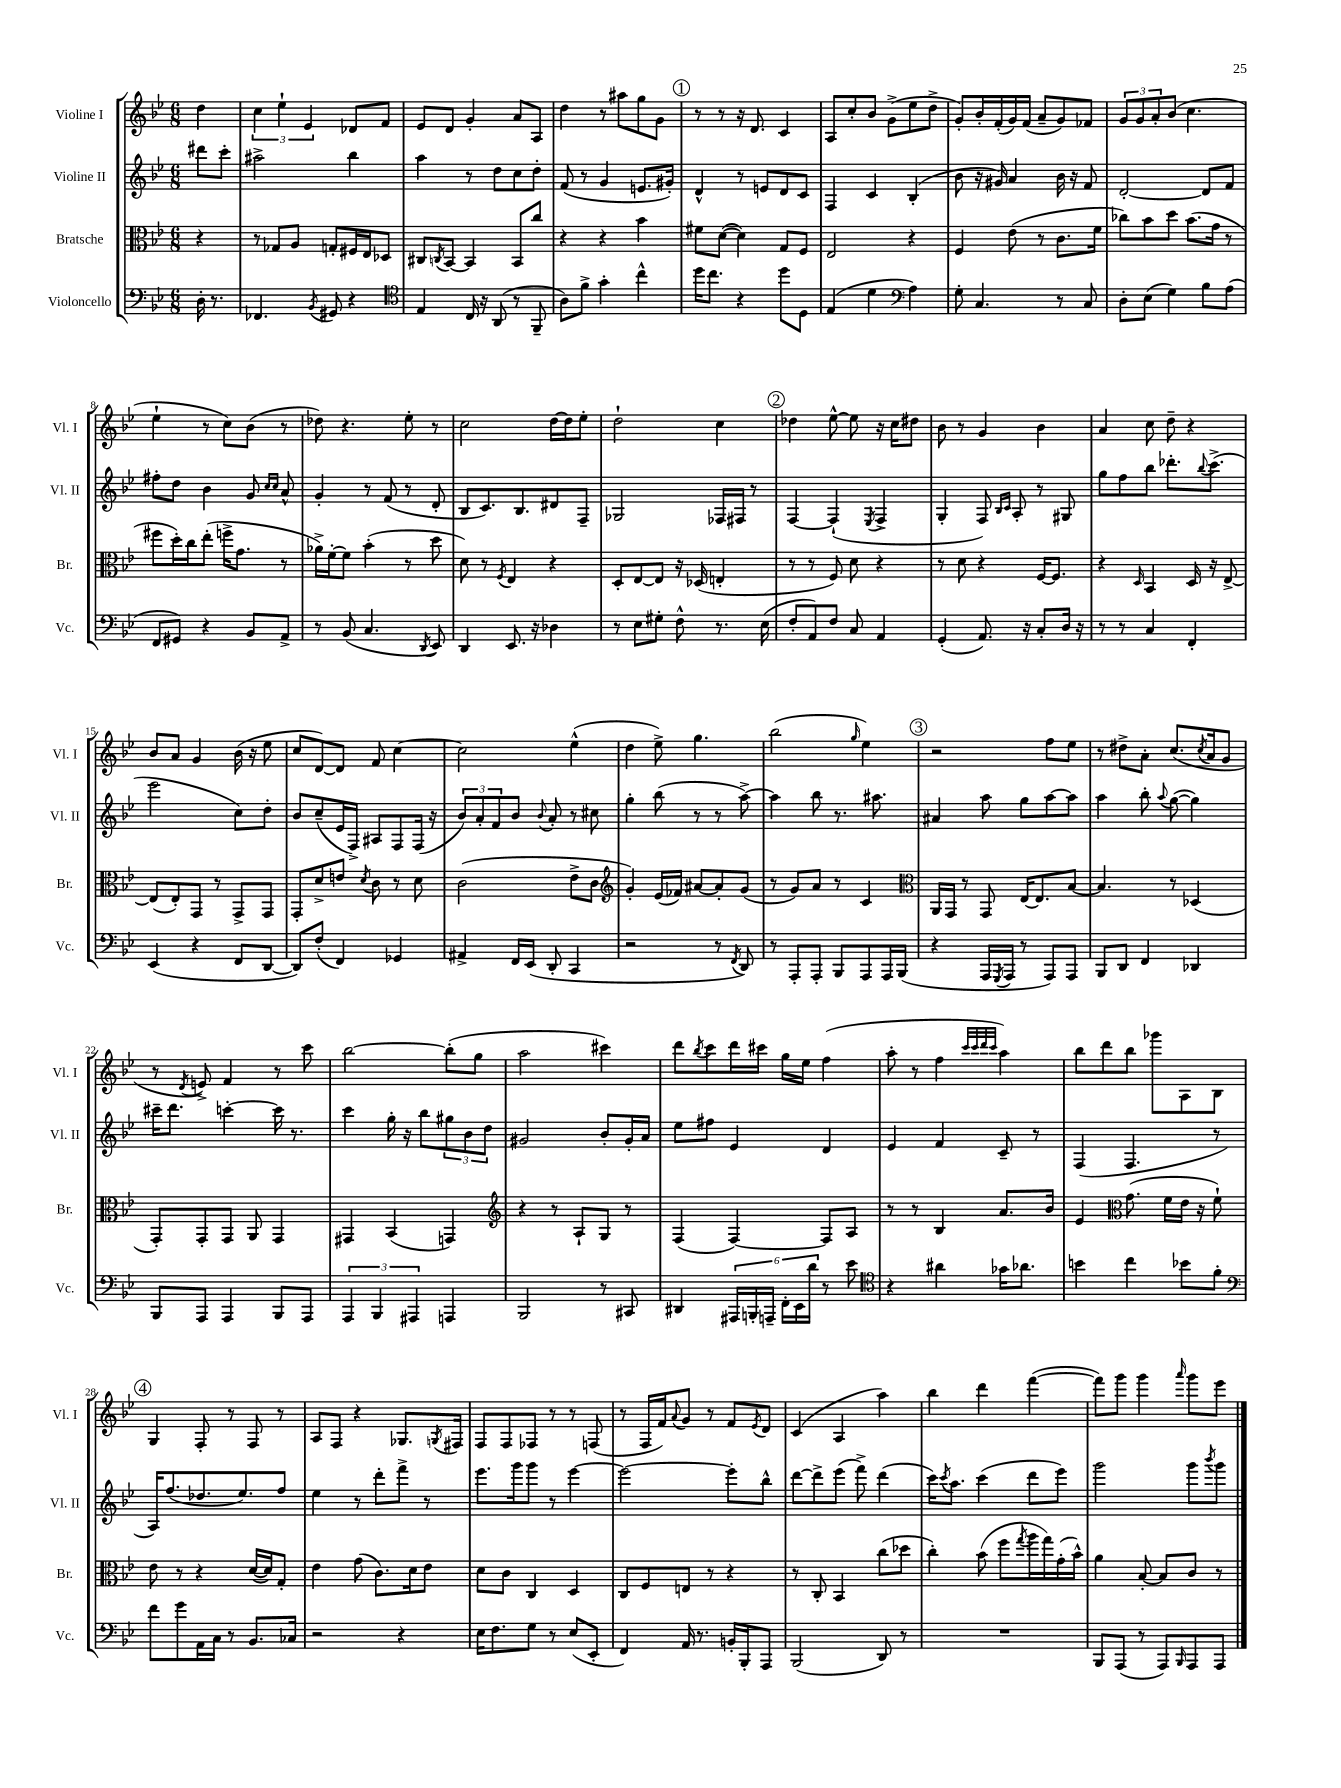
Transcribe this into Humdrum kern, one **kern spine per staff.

**kern	**kern	**kern	**kern
*part4	*part3	*part2	*part1
*staff4	*staff3	*staff2	*staff1
*I"Violoncello	*I"Bratsche	*I"Violine II	*I"Violine I
*I'Vc.	*I'Br.	*I'Vl. II	*I'Vl. I
*clefF4	*clefC3	*clefG2	*clefG2
*k[b-e-]	*k[b-e-]	*k[b-e-]	*k[b-e-]
*M6/8	*M6/8	*M6/8	*M6/8
=	=	=	=
16D'\	4r	8ddd#X\L	4dd\
8.r	.	.	.
.	.	8ccc'\J	.
=1	=1	=1	=1
4.FF-X/	8r	2aa#X^\	6cc\
.	8G-X/L	.	.
.	.	.	6ee-`\
.	8A/J	.	.
.	.	.	6e-/
8qBB-/	.	.	.
8GG#X/	8Gn'/L	.	.
4r	16F#X/L	4bb-\	8d-X/L
.	16E-/J	.	.
.	8D-X/J	.	8f/J
=2	=2	=2	=2
*clefC4	*	*	*
4E-/	8C#X/L	4aa\	8e-/L
.	8qCn/	.	.
.	[8BB-/J	.	8d/J
16C/	4BB-/]	8r	4g'/
16r	.	.	.
(8AA/	.	8dd\L	.
8r	8BB-/L	8cc\	8a/L
8FF~/	8cc/J	8dd'\J	8A/J
=3	=3	=3	=3
8A\L)	4r	(8f/	4dd\
8f^\J	.	8r	.
4g'\	4r	4g/	8r
.	.	.	8aa#X\L
4cc^^\	4b-\	8.en/L	8gg\
.	.	.	8g\J
.	.	16g#X'/Jk)	.
!!LO:REH:place=s1:t=1
=4	=4	=4	=4
16dd\KL	8f#X\L	4d^^/	8r
8.cc\J	.	.	.
.	([8d\J	.	8r
4r	4d\])	8r	16r
.	.	.	8.d/
.	.	8en/L	.
8dd\L	8G/L	8d/	4c/
8D\J	8F/J	8c/J	.
=5	=5	=5	=5
(4E-/	2E-/	4F/	8A/L
.	.	.	8cc'/
4d\	.	4c/	8b-/J
.	.	.	(8g^\L
*clefF4	*	*	*
4A\)	4r	(4B-'/	8ee-\
.	.	.	8dd^\J
=6	=6	=6	=6
8G'\	4F/	8b-\	8g'/L)
4.C/	.	16r	16b-'/L
.	.	16g#X/)	(16f'/
.	(8e-\	4a/	16g/)
.	.	.	(16f/JJ
.	8r	.	8a~/L
8r	8.c\L	16b-\	8g/)
.	.	16r	.
8C/	.	8f/	8f-X/J
.	16f\Jk	.	.
=7	=7	=7	=7
8D'\L	8cc-X\L)	[2d'/	12g/L
.	.	.	12g/
(8E-\J	8b-\	.	.
.	.	.	12a'/
4G\)	8dd\J	.	(8b-/J
.	(8.b-\L	.	4.cc\
8B-\L	.	8d/L]	.
.	16g\Jk	.	.
(8A\J	8r	8f/J	.
!!LO:LB:g=z
=8	=8	=8	=8
8FF/L	8ff#X\L	8ff#X'\L	4ee-`\
8GG#X/J)	16dd'\L)	8dd\J	.
.	16cc\J	.	.
4r	(8ee-'\J	4b-\	8r
.	16ffn^\KL	.	8cc\L)
.	8.g\J	.	.
8BB-/L	.	8g/	(8b-\J
.	.	16qqcc/LL	.
.	.	16qqcc/JJ	.
8AA^/J	8r	8a^^/	8r
=9	=9	=9	=9
8r	16a-X^\LL)	4g'/	8dd-X\)
.	[16f'\J	.	.
(8BB-/	8f\J]	.	4.r
4.C/	(4b-'\	8r	.
.	.	(8f/	.
.	8r	8r	8ee-'\
8qDD/	.	.	.
8EE-/)	8dd\	8d'/	8r
=10	=10	=10	=10
4DD/	8d\)	8B-/L	2cc\
.	8r	8.c/)	.
.	8qF/	.	.
8.EE-/	4E-/	.	.
.	.	8.B-/	.
16r	.	.	.
4D-X\	4r	8d#X/	[16dd\LL
.	.	.	16dd\J]
.	.	8F~/J	8ee-'\J
=11	=11	=11	=11
8r	8D'/L	2G-X/	2dd`\
8E-\L	[8E-/	.	.
8G#X'\J	8E-/J]	.	.
8F^^\	16r	.	.
.	(16D-X/	.	.
8.r	4En'/	16F-X/LL	4cc\
.	.	16F#X/JJ	.
.	.	8r	.
(16E-\	.	.	.
!!LO:REH:place=s1:t=2
=12	=12	=12	=12
8F'/L	8r	[4F/	4dd-X\
8AA/)	8r	.	.
8F/J	8F/)	(4F`/]	[8ee-^^\
8C/	8d\	.	8ee-\]
.	.	8qE-/	.
4AA/	4r	4F^/	16r
.	.	.	16cc\KL
.	.	.	8dd#X\J
=13	=13	=13	=13
(4GG'/	8r	4G'/	8b-\
.	8d\	.	8r
8.AA/)	4r	8F/)	4g/
.	.	16qqB-/LL	.
.	.	16qqc/JJ	.
.	.	8A'/	.
16r	.	.	.
8C'/L	[16F/KL	8r	4b-\
.	8.F/J]	.	.
16D/Jk	.	8G#X/	.
16r	.	.	.
=14	=14	=14	=14
8r	4r	8gg\L	4a/
8r	.	8ff\	.
.	16qqD/	.	.
4C/	4BB-/	8bb-\J	8cc\
.	.	8.ddd-X'\L	8dd~\
4FF'/	16D/	.	4r
.	.	8qqbb-/	.
.	16r	(8.ccc^\J	.
.	[8E-^/	.	.
!!LO:LB:g=z
=15	=15	=15	=15
(4EE-/	(8E-/L]	2eee-\	8b-/L
.	8E-'/)	.	8a/J
4r	8GG/J	.	4g/
.	8r	.	.
8FF/L	8GG^/L	8cc\L)	(16b-\
.	.	.	16r
[8DD/J	8GG/J	8dd'\J	8ee-\
=16	=16	=16	=16
8DD/L])	8GG'/L	8b-/L	8cc/L
(8F'/J	8d^/	(8cc~/	[8d/)
4FF/)	8en/J	16e-/L	8d/J]
.	.	16F^/JJ)	.
.	8qd/	.	.
.	8c\	8A#X/L	8f/
4GG-X/	8r	8F/	[4cc\
.	8d\	(16F/Jk	.
.	.	16r	.
=17	=17	=17	=17
4AA#X^/	(2c\	12b-/L)	2cc\]
.	.	12a'/	.
.	.	12f/	.
16FF/LL	.	8b-/J	.
(16EE-/JJ	.	.	.
.	.	8qqb-/	.
8DD'/	.	8a'/	.
4CC/	8e-^\L	8r	(4ee-^^\
.	8c\J	8cc#X\	.
=18	=18	=18	=18
*	*clefG2	*	*
2r	4g'/)	4gg'\	4dd\
.	(16e-/LL	(8bb-\	8ee-^\)
.	16f-X/JJ)	.	.
.	[8a#X/L	8r	4.gg\
8r	8a#'/]	8r	.
8qFF/	.	.	.
8DD/)	(8g/J	[8aa^\)	.
=19	=19	=19	=19
8r	8r	4aa\]	(2bb-\
8AAA'/L	8g/L)	.	.
8AAA'/J	8a/J	8bb-\	.
8BBB-/L	8r	8.r	.
.	.	.	16qqgg/
8AAA/	4c/	.	4ee-\)
.	.	8.aa#X\	.
16AAA/L	.	.	.
(16BBB-/JJ	.	.	.
!!LO:REH:place=s1:t=3
=20	=20	=20	=20
*	*clefC3	*	*
4r	16AA/LL	4a#X/	2r
.	16GG/JJ	.	.
.	8r	.	.
16AAA/LL	8GG/	8aa\	.
8qGGG/	.	.	.
16AAA/JJ	.	.	.
8r	[16E-/KL	8gg\L	.
.	8.E-/]	.	.
8AAA/L)	.	[8aa\	8ff\L
8AAA/J	[8B-/J	8aa\J]	8ee-\J
=21	=21	=21	=21
8BBB-/L	4.B-/]	4aa\	8r
8DD/J	.	.	8dd#X^\L
4FF/	.	8bb-'\	8a'\J
.	.	8qqaa/	.
.	8r	([8gg\	(8.cc/L
4DD-X/	(4D-X/	4gg\])	.
.	.	.	8qcc/
.	.	.	16a/k
.	.	.	8g/J
!!LO:LB:g=z
=22	=22	=22	=22
8BBB-/L	8GG'/L)	16ccc#X~\KL	8r
.	.	8.ddd\J	.
.	.	.	8qd/
8AAA/J	8GG'/	.	8en^/)
4AAA/	8GG/J	[4cccn'\	4f/
.	8AA/	.	.
8BBB-/L	4GG/	16ccc\]	8r
.	.	8.r	.
8AAA/J	.	.	8ccc\
=23	=23	=23	=23
6AAA/	4GG#X/	4ccc\	[2bb-\
6BBB-/	.	.	.
.	(4BB-/	16gg'\	.
.	.	16r	.
6AAA#X/	.	.	.
.	.	8bb-\L	.
4AAAn/	4GGn/)	12gg#X\	(8bb-'\L]
.	.	12b-\	.
.	.	.	8gg\J
.	.	12dd\J	.
=24	=24	=24	=24
*	*clefG2	*	*
2BBB-/	4r	2g#X/	2aa\
.	8r	.	.
.	8A`/L	.	.
8r	8G/J	8b-'/L	4ccc#X\)
8CC#X/	8r	16g#'/L	.
.	.	16a/JJ	.
=25	=25	=25	=25
4DD#X/	(4F/	8ee-\L	8ddd\L
.	.	.	8qbb-/
.	.	8ff#X\J	8ccc\
24AAA#X/LL	[4F/)	4e-/	16ddd\L
24BBBn'/	.	.	.
.	.	.	16ccc#X\JJ
24AAAn~/JJ	.	.	.
24FF'\LL	.	.	16gg\LL
24EE-\	.	.	.
.	.	.	16ee-\JJ
24d\JJ	.	.	.
8r	8F/L]	4d/	(4ff\
8e-\	8A/J	.	.
=26	=26	=26	=26
*clefC4	*	*	*
4r	8r	4e-/	8aa'\
.	8r	.	8r
4a#X\	4B-/	4f/	4ff\
.	.	.	32qqccc/LLL
.	.	.	32qqccc/
.	.	.	32qqddd/
.	.	.	32qqccc/JJJ
16g-X\KL	8.a/L	8c~/	4aa\)
8.a-X\J	.	.	.
.	.	8r	.
.	16b-/Jk	.	.
=27	=27	=27	=27
4bn\	4e-/	(4F/	8bb-\L
.	.	.	8ddd\
*	*clefC3	*	*
4cc\	(8.g\	4.F/	8bb-\J
.	.	.	8ggg-X\L
.	16f\LL	.	.
8b-X\L	16e-\JJ	.	8A\
.	16r	.	.
8f'\J	8f`\)	8r	8B-\J
!!LO:LB:g=z
!!LO:REH:place=s1:t=4
=28	=28	=28	=28
*clefF4	*	*	*
8f\L	8e-\	16A/KL)	4G/
.	.	(8.ff/	.
8g\	8r	.	.
16AA\L	4r	8.dd-X/	8F'/
16C\JJ	.	.	.
8r	.	.	8r
.	.	8.ee-/)	.
8.BB-/L	([16d/LL	.	8F/
.	16d/J])	.	.
.	8G'/J	8ff/J	8r
16C-X/Jk	.	.	.
=29	=29	=29	=29
2r	4e-\	4ee-\	8A/L
.	.	.	8F/J
.	(8g\	8r	4r
.	8.c\L)	8ddd'\L	.
4r	.	8fff^\J	8.G-X/L
.	16d\k	.	.
.	8e-\J	8r	.
.	.	.	8qGn/
.	.	.	16F#X/Jk
=30	=30	=30	=30
16E-\KL	8d\L	8.eee-\L	8F/L
8.F\	.	.	.
.	8c\J	.	8F/
.	.	16ggg\k	.
8G\J	4C/	8ggg\J	8F-X/J
8r	.	8r	8r
(8E-/L	4D/	[4eee-\	8r
8EE-'/J	.	.	(8Fn/
=31	=31	=31	=31
4FF/)	8C/L	2eee-\_	8r
.	8F/	.	16F/LL
.	.	.	16f/J)
.	.	.	8qqa/
16AA/	8En/J	.	8g/J
8.r	.	.	.
.	8r	.	8r
16BBn'/LL	4r	8eee-'\L]	8f/L
16BBB-'/J	.	.	.
.	.	.	8qe-/
8AAA/J	.	8bb-^^\J	8d/J
=32	=32	=32	=32
(2BBB-/	8r	[8ddd\L	(4c/
.	8C'/	8ddd^\]	.
.	4BB-/	(8eee-\J	4A/
.	.	8fff^\)	.
8DD/)	(8cc\L	(4ddd\	4aa\)
8r	8dd-X\J	.	.
=33	=33	=33	=33
2.r	4cc'\)	16ccc\KL)	4bb-\
.	.	8qccc/	.
.	.	8.aa\J	.
.	(8b-\	(4ccc\	4ddd\
.	8ff\L	.	.
.	8qgg/	.	.
.	16aa\L	8ddd\L	([4fff\
.	16gg\)	.	.
.	(16g'\	8eee-\J)	.
.	16b-^^\JJ)	.	.
=34	=34	=34	=34
8BBB-/L	4a\	2ggg\	8fff\L])
(8AAA/J	.	.	8ggg\J
8r	[8B-'/	.	4ggg\
8AAA/L)	8B-/L]	.	.
16qqBBB-/	.	.	16qqaaa/
8AAA/	8c/J	8ggg\L	8ggg\L
.	.	8qbbb-/	.
8AAA/J	8r	8ggg\J	8eee-\J
==	==	==	==
*-	*-	*-	*-
